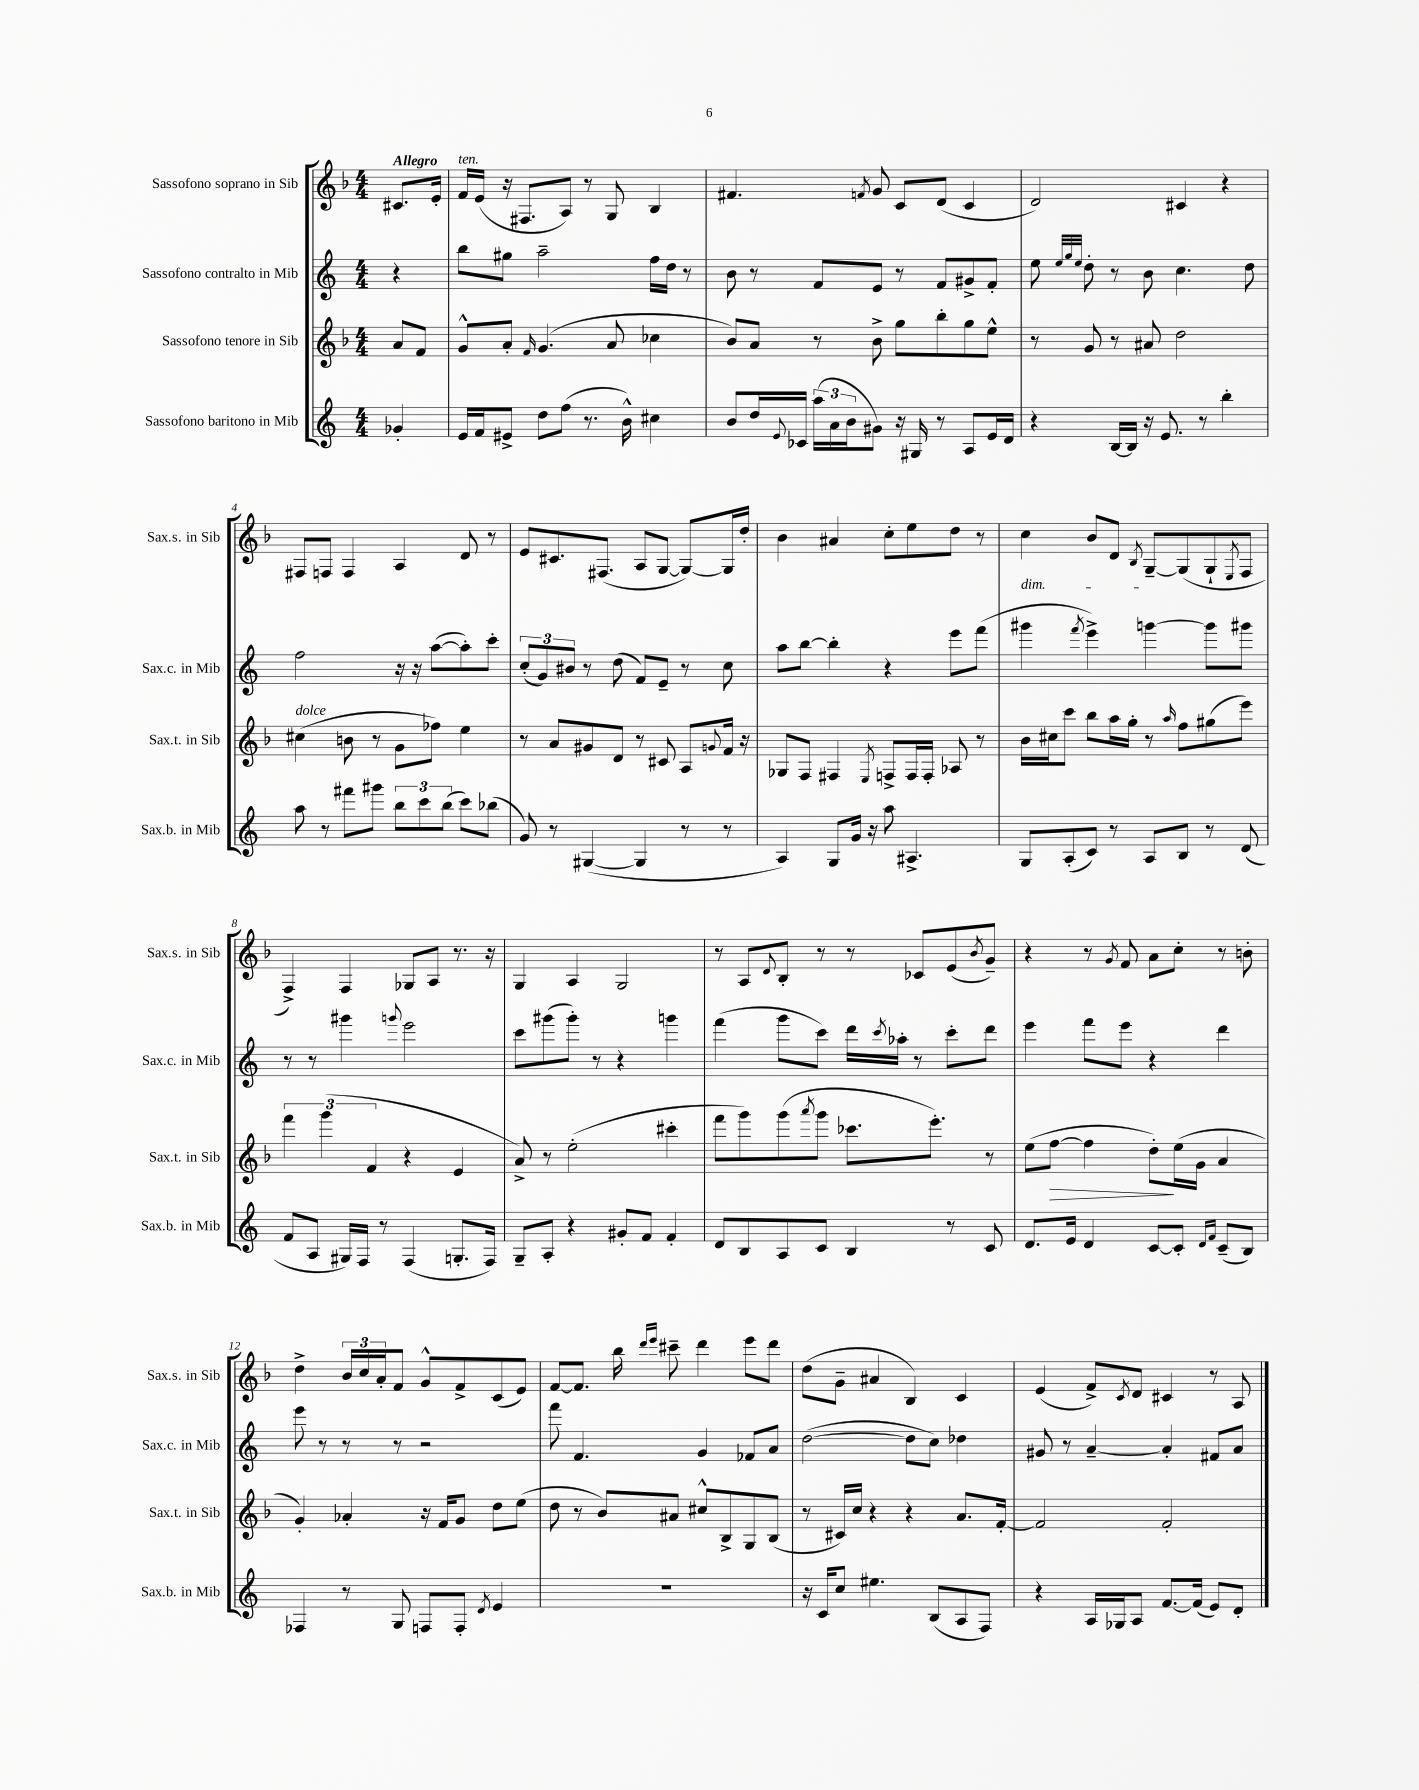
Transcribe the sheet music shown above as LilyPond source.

<<
\new StaffGroup <<
\new Staff = "s0" \with { instrumentName = "Sassofono soprano in Sib" shortInstrumentName = "Sax.s. in Sib" } {
    \clef treble \key f \major \numericTimeSignature \time 4/4 \partial 4 \tempo "Allegro"
    cis'8. e'16-. |
    f'16^\markup { \italic "ten." } e'16( r16 fis8. a8) r8 g8 bes4 |
    fis'4. \acciaccatura { f'8 } g'8 c'8 d'8( c'4 |
    d'2) cis'4 r4 |
    fis8 f8 f4 a4 d'8 r8 |
    e'8 cis'8. fis8.( a8 g8~ g8~) g16 d''16-. |
    bes'4 ais'4 c''8-. e''8 d''8 r8 |
    c''4\dim bes'8 d'8 \acciaccatura { bes8 } g8~--\! g8( g8-! \acciaccatura { e8 } f8 |
    f4->) f4 ges8 a8 r8. r16 |
    g4 a4 g2 |
    r8 a8 \appoggiatura { d'8 } bes8-. r8 r8 ces'8 e'8( \acciaccatura { bes'8 } g'8--) |
    r4 r8 \acciaccatura { g'8 } f'8 a'8 c''8-. r8 b'8-. |
    d''4-> \tuplet 3/2 { bes'16 c''16 a'16-. } f'8 g'8-^ f'8-> c'8( e'8) |
    f'8~ f'8. bes''16 \grace { d'''16 e'''16 } cis'''8-- d'''4 e'''8 d'''8 |
    d''8( g'8-- ais'4 bes4) c'4 |
    e'4( f'8->) \acciaccatura { c'8 } d'8 cis'4 r8 a8 \bar "|." |
}
\new Staff = "s1" \with { instrumentName = "Sassofono contralto in Mib" shortInstrumentName = "Sax.c. in Mib" } {
    \clef treble \key c \major \numericTimeSignature \time 4/4 \partial 4
    r4 |
    b''8 gis''8 a''2-- f''16 d''16 r8 |
    b'8 r8 f'8 e'8 r8 f'8 gis'8-> f'8-. |
    e''8 \grace { e''32 g''32 e''32 } d''8-. r8 b'8 c''4. d''8 |
    f''2 r16 r16 a''8~( a''8-.) c'''8-. |
    \tuplet 3/2 { c''8-.( g'8) bis'8 } r8 d''8( f'8) e'8-- r8 c''8 |
    a''8 b''8~ b''4-. r4 e'''8 f'''8( |
    gis'''4 \acciaccatura { f'''8 } e'''4->) g'''4~ g'''8 gis'''8 |
    r8 r8 gis'''4 \appoggiatura { g'''8 } e'''2 |
    c'''8 gis'''8( gis'''8-.) r8 r4 g'''4 |
    f'''4( g'''8 c'''8) d'''16 \acciaccatura { c'''8 } aes''16-. r8 c'''8-. d'''8 |
    e'''4 f'''8 e'''8 r4 d'''4 |
    e'''8 r8 r8 r8 r2 |
    f'''8 f'4. g'4 fes'8 a'8 |
    d''2~( d''8 c''8) des''4 |
    gis'8 r8 a'4~-- a'4-. fis'8 a'8 \bar "|." |
}
\new Staff = "s2" \with { instrumentName = "Sassofono tenore in Sib" shortInstrumentName = "Sax.t. in Sib" } {
    \clef treble \key f \major \numericTimeSignature \time 4/4 \partial 4
    a'8 f'8 |
    g'8-^ a'8-. \grace { f'16 } g'4.( a'8 ces''4 |
    bes'8) a'8 r8 bes'8-> g''8 bes''8-. g''8 e''8-^ |
    r8 g'8 r8 ais'8 d''2 |
    cis''4^\markup { \italic "dolce" }( b'8 r8 g'8 fes''8) e''4 |
    r8 a'8 gis'8 d'8 r8 cis'8 a8 \appoggiatura { g'8 } f'16 r16 |
    ges8 f8 fis4 \acciaccatura { e8 } f8-> f16 f16-. aes8 r8 |
    bes'16 cis''16 c'''8 bes''8 a''16 g''16-. r8 \grace { a''16 } f''8 gis''8( e'''8) |
    \tuplet 3/2 { f'''4 g'''4( f'4 } r4 e'4 |
    a'8->) r8 e''2-.( cis'''4-. |
    f'''8 g'''8) g'''8( \acciaccatura { a'''8 } g'''8 ces'''8. e'''8.-.) r8 |
    e''8( f''8~\> f''4 d''8-.\!) e''16( g'16 a'4 |
    g'4-.) aes'4-. r16 f'16 g'8 d''8 e''8( |
    d''8 r8 bes'8) ais'8 cis''8-^ bes8-> g8 bes8( |
    r8 cis'16) c''16 r4 r4 a'8. f'16~-. |
    f'2 f'2-. \bar "|." |
}
\new Staff = "s3" \with { instrumentName = "Sassofono baritono in Mib" shortInstrumentName = "Sax.b. in Mib" } {
    \clef treble \key c \major \numericTimeSignature \time 4/4 \partial 4
    ges'4-. |
    e'16 f'16 eis'8-> d''8 f''8( r8. b'16-^) cis''4 |
    b'8 d''16 \appoggiatura { e'8 } ces'16 \tuplet 3/2 { a''16( a'16 b'16 } gis'8) r16 gis16 r8 a8 e'16 d'16 |
    r4 b16~ b16 r16 e'8. r8 b''4-. |
    a''8 r8 fis'''8 gis'''8 \tuplet 3/2 { b''8 c'''8 b''8( } c'''8) bes''8( |
    g'8) r8 gis4~( gis4 r8 r8 |
    a4) g8 g'16 r16 a''8 ais4.-> |
    g8 a8-.( c'8) r8 a8 b8 r8 d'8( |
    f'8 a8 gis16) f16 r8 f4( g8.-. f16) |
    g8-- a8-. r4 gis'8-. f'8 f'4-. |
    d'8 b8 a8 c'8 b4 r8 c'8 |
    d'8. e'16 d'4 c'8~ c'8-. \grace { d'16 f'16 } c'8--( b8) |
    fes4 r8 g8 f8 f8-. \acciaccatura { d'8 } e'4 |
    R1 |
    r16 c'16 c''8 eis''4. b8( a8 f8) |
    r4 a16 ges16 a8 f'8.~ f'16( e'8) d'8-. \bar "|." |
}
>>
>>
